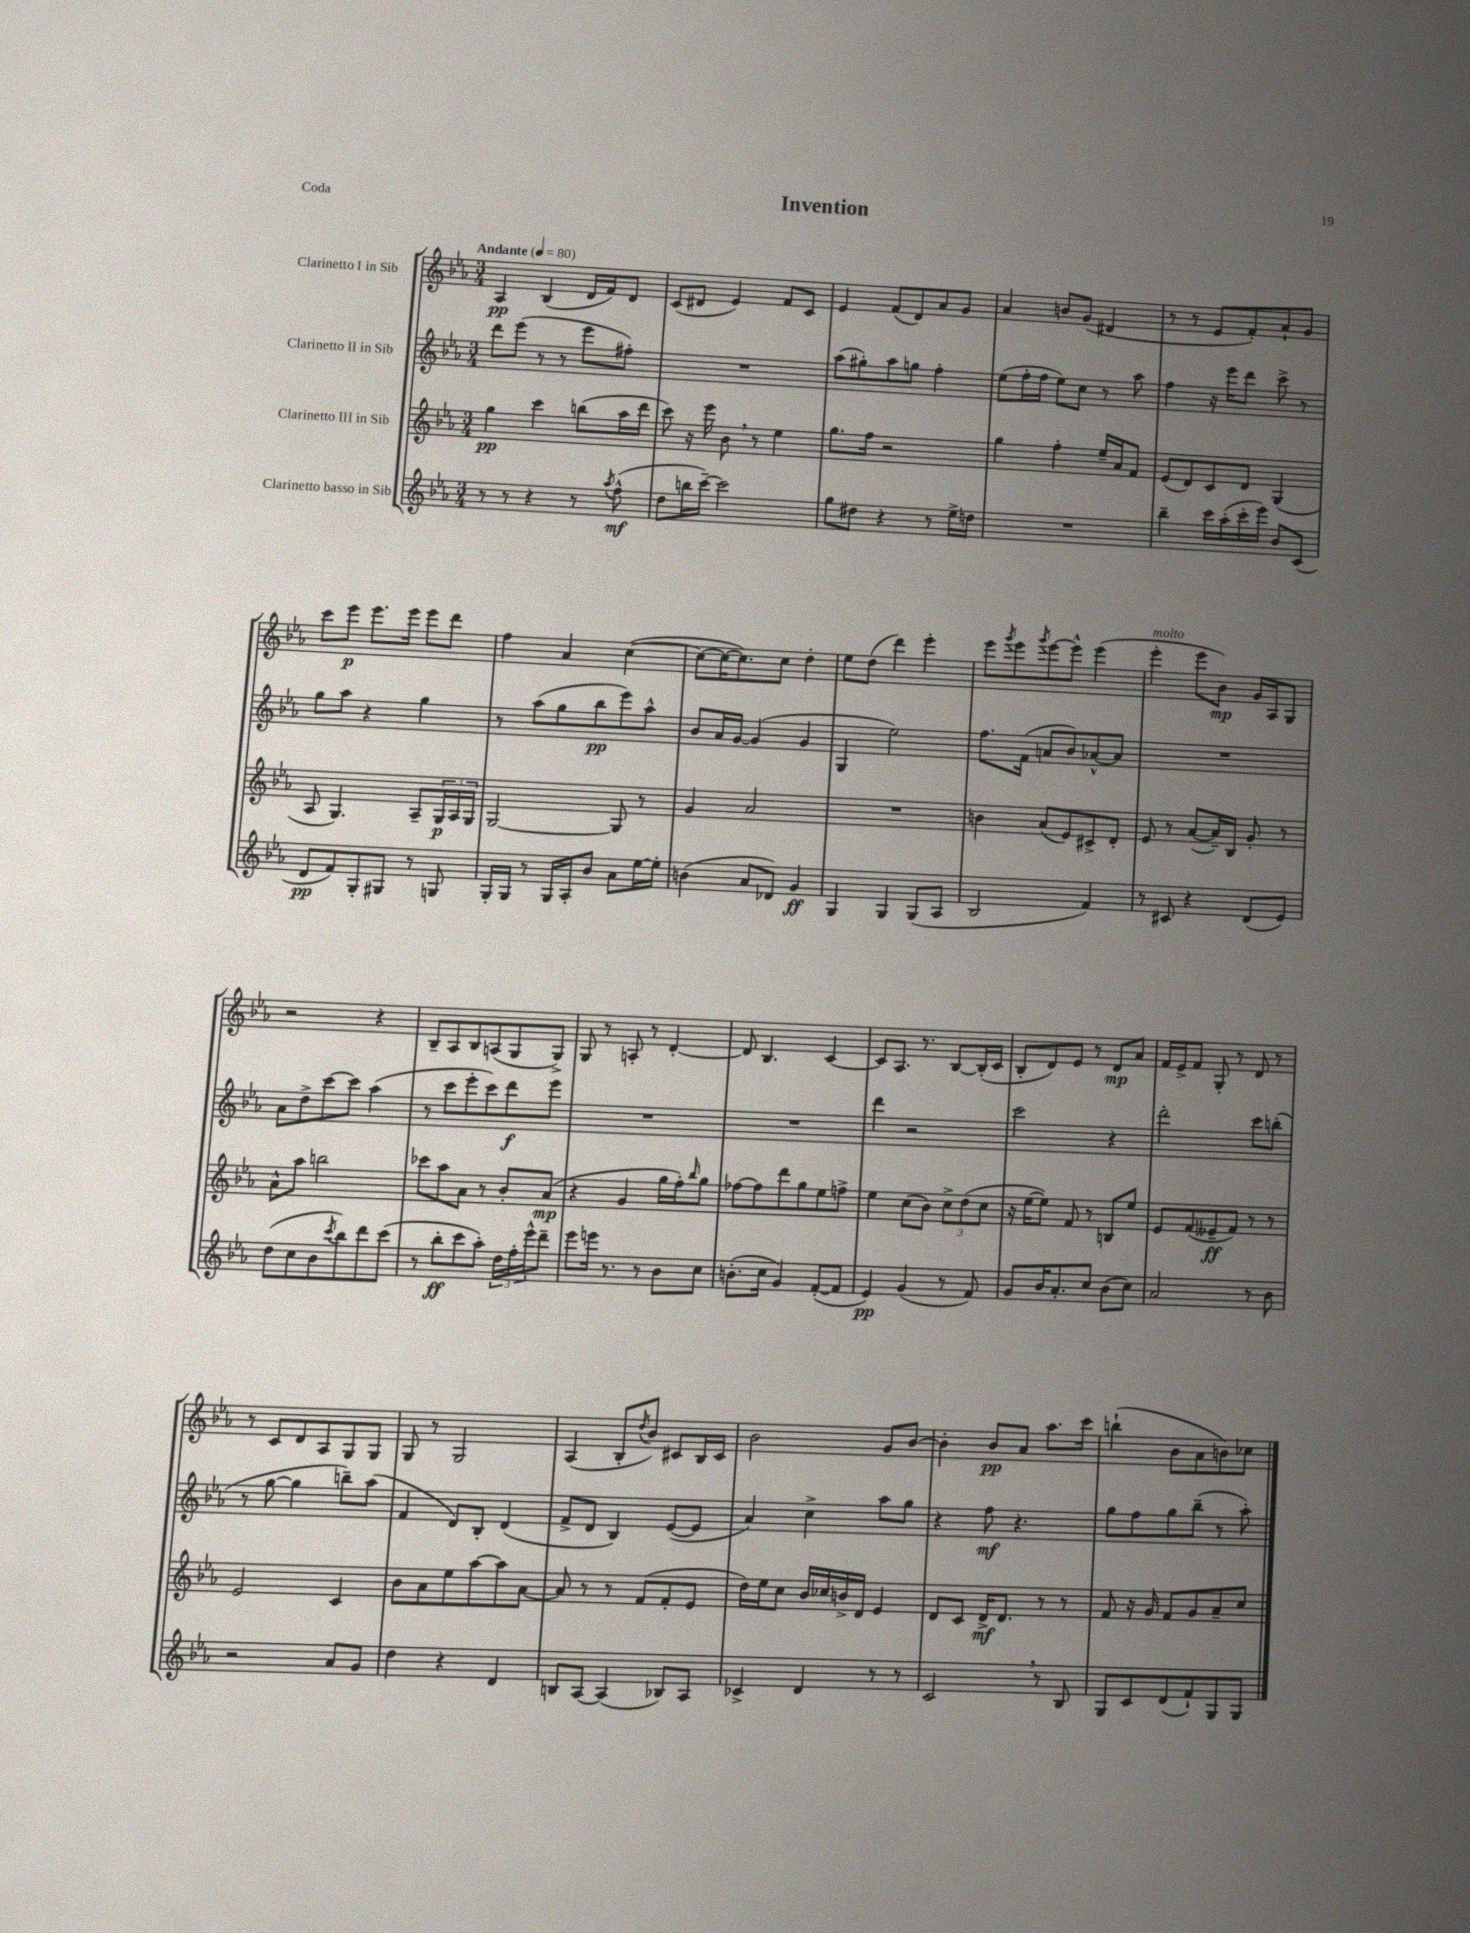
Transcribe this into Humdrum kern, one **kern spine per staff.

**kern	**kern	**kern	**kern
*staff4	*staff3	*staff2	*staff1
*clefG2	*clefG2	*clefG2	*clefG2
*k[b-e-a-]	*k[b-e-a-]	*k[b-e-a-]	*k[b-e-a-]
*M3/4	*M3/4	*M3/4	*M3/4
*MM80	*MM80	*MM80	*MM80
8r	4gg\	8ddd\L	4A-/
8r	.	(8eee-\J	.
4r	4ccc\	8r	(4B-/
.	.	8r	.
8r	(8bb\L	8eee-\L	16d/LL
.	.	.	16f/J)
8qaa-/	.	.	.
(8ff^^\	16aa-\L	8ff#'\J)	8d/J
.	16ddd\JJ	.	.
=	=	=	=
8dd\L	8ccc\)	2.r	(8c/L
16bb\L	16r	.	8d#/J
[16ccc~\JJ)	16eee-\	.	.
2ccc\]	8b-\	.	4e-/)
.	8r	.	.
.	4ee-\	.	8f/L
.	.	.	8c/J
=	=	=	=
8gg\L	8.gg\L	(8aa-\L	4e-/
8dd#\J	.	8gg#'\)	.
.	16ff\Jk	.	.
4r	2r	8aa-\	(8f/L
.	.	8gg\J	8d/)
8r	.	4ff'\	8a-/
16ee-^\LL	.	.	8g/J
16dd\JJ	.	.	.
=	=	=	=
2.r	4gg\	(8ee-\L	4a-/
.	.	16ff'\L	.
.	.	16ff\JJ	.
.	4ff'\	8ee-\L)	8b/L
.	.	8cc\J	(8g/J
.	16ee-~/LL	8r	4d#/
.	16a-/J	.	.
.	8f/J	8aa-\	.
=	=	=	=
4bb-~\	(8e-/L	4ff\	8r
.	8d/)	.	8r
16ccc\LL	8c/	16r	8e-/L
(16aa-'\	.	16eee-\LK	.
16ccc'\	8d/J	8ddd\J	8f'/)
16eee-\JJ)	.	.	.
8b-/L	(4G/	8ccc^\	8a-`/
(8c/J	.	8r	8g/J
=	=	=	=
8d/L	8A-/	8gg\L	8ccc\L
8f/)	4.G/)	8aa-\J	8eee-\J
8G'/	.	4r	8.eee-\L
8G#/J	.	.	.
.	.	.	16eee-\Jk
8r	8A-~/L	4gg\	8eee-\L
8G/	24G/L	.	8ddd\J
.	24A-/	.	.
.	24G/JJ	.	.
=	=	=	=
16G'/LL	[2G/	8r	4ff\
16G/JJ	.	.	.
8r	.	(8aa-\L	.
16G/LL	.	8gg\	4a-/
16A-'/J	.	.	.
8b-/J	.	8bb-\	.
8a-\L	8G/]	8eee-\)	([4cc\
[16ee-\L	8r	8aa-^^\J	.
16ee-'\]JJ	.	.	.
=	=	=	=
(4b\	4g/	8b-/L	8cc\_L
.	.	16a-/L	16cc\_K
.	.	[16g/JJ	8.cc\])
8a-/L	2a-/	(4g/]	.
8d-/J)	.	.	8cc\J
4g/	.	4g/	4dd'\
=	=	=	=
4G/	2.r	4G/	8ee-\L
.	.	.	(8dd\J
4G/	.	2ee-\)	4ddd\)
(8G/L	.	.	4eee-'\
8A-/J	.	.	.
=	=	=	=
2B-/	4b\	8.ff\L	8eee-\L
.	.	.	8qggg/
.	.	.	8eee-\
.	.	(16f\Jk	.
.	.	.	8qggg/
.	(8a-/L	8a/L	[8eee-\
.	8e-/)	8b-/)	8eee-^^\]J
4f/)	8c#^/	[8a-^^/	(4eee-\
.	8d'/J	8a-/]J	.
=	=	=	=
8r	8e-/	2.r	4eee-'\
8c#/	8r	.	.
4r	([8a-/L	.	8eee-\L
.	16a-~/]L)	.	8b-\J)
.	16B-/JJ	.	.
(8d/L	8g'/	.	16g/LL
.	.	.	16A-/J
8e-/J)	8r	.	8G/J
=	=	=	=
(8dd\L	8a-^^\L	8a-\L	2r
8cc\	8aa-\J	8dd^\	.
8b-\	2bb\	[8ccc\	.
8qccc/	.	.	.
8bb-\)	.	8ccc\]J	.
8ddd\	.	(4aa-\	4r
(8ccc\J	.	.	.
=	=	=	=
8r	8ccc-\L	8r	8B-~/L
8bb-'\L	8aa-\	8ccc\L	8A-/
8ccc\	8a-\J	8eee-'\	8B-/
8aa-'\J)	8r	8ccc\)	(8A/
24dd\LL	8b-'/L	8ddd\	8G/
24ff'\	.	.	.
24eee-^^\J	.	.	.
8ddd~\J	(8a-/J	8eee-\J	8G^/J)
=	=	=	=
8eee-\L	4r	2.r	8G/
16eee\Jk	.	.	8r
8.r	.	.	.
.	4g/	.	8A'/
8r	.	.	8r
8b-\L	16gg\LL	.	[4d'/
.	16ff'\J)	.	.
.	16qqbb-/	.	.
8cc\J	8gg\J	.	.
=	=	=	=
(8.b'\L	[8ff-\L	2.r	8d/]
.	8ff-\]	.	4.B-/
16cc\Jk	.	.	.
4g/)	8ddd\	.	.
.	8gg\	.	.
([8f'/L	8ee-\	.	[4c/
8f/]J	8ff^\J	.	.
=	=	=	=
4e-/)	4ee-\	4ddd\	8c/]L
.	.	.	8.A-/J
(4g/	(8cc\L	2r	.
.	.	.	8.r
.	8b-\J)	.	.
8r	12cc^\L	.	[8B-/L
.	(12dd\	.	.
8f/)	.	.	(16B-'/]L
.	12cc\J	.	.
.	.	.	16c/JJ
=	=	=	=
8g/L	16r	2ccc\	8B-'/L
.	[16ee-\LK	.	.
16b-/K	8ee-\]J)	.	8d/)
8.a-'/	.	.	.
.	8f/	.	8e-/J
8cc/J	8r	.	8r
(8b-\L	8B/L	4r	8d/L
8cc\J)	8ee-/J	.	8a-/J
=	=	=	=
2a-/	8e-/L	2ddd'\	16f/LL
.	.	.	16e-^/J
.	(8f/	.	8f/J
.	8e--~/	.	8G'/
.	8f/J)	.	8r
8r	8r	8ccc\L	8d/
8b-\	8r	(8bb'\J	8r
=	=	=	=
2r	2e-/	8r	8r
.	.	[8gg\	8c/L
.	.	4gg\]	8d/
.	.	.	8A-/
8a-/L	4c/	8bb~\L)	8G/
8g/J	.	(8aa-\J	8G/J
=	=	=	=
4dd\	8b-\L	4f/	8G/
.	8a-\	.	8r
4r	8ee-\	8d/L)	2G/
.	[8aa-\	8B-'/J	.
4d/	8aa-\]	(4d/	.
.	[8a-\J	.	.
=	=	=	=
8B/L	8a-/]	8f^/L	(4A-/
[8A-/J	8r	8d/J	.
(4A-/]	8r	4B-/)	8B-'/L
.	.	.	8qdd/
.	(8f/L	.	8b-/J)
8B-/L)	8f'/	([8e-/L	8c#/L
8A-/J	8e-/J	8e-/]J	16B-/L
.	.	.	16c#/JJ
=	=	=	=
4c-^/	16dd\LL)	4a-/)	2b-\
.	16ee-\J	.	.
.	8cc\J	.	.
4d/	16b-/LL	4cc^\	.
.	16cc-/	.	.
.	16b^/	.	.
.	16d/JJ	.	.
8r	4e-/	8aa-\L	8g/L
8r	.	8gg\J	[8b-/J
=	=	=	=
2c/	8d/L	4r	4b-'\]
.	8c/J	.	.
.	16d^/LK	8ff\	8b-/L
.	8.d/J	.	.
.	.	4.r	8a-/J
8r	8r	.	8.aa-\L
8B-/	8r	.	.
.	.	.	16ccc\Jk
=	=	=	=
8G/L	8f/	8gg\L	(4bb`\
8c/	16r	8ff\	.
.	16g/	.	.
(8d/	8f/L	8gg\	8b-\L
8f`/)	8g/	(8bb-~\J	8a-\
8G/	8a-~/	8r	8b\)
8G/J	8cc/J	8aa-'\)	8cc-\J
==	==	==	==
*-	*-	*-	*-
